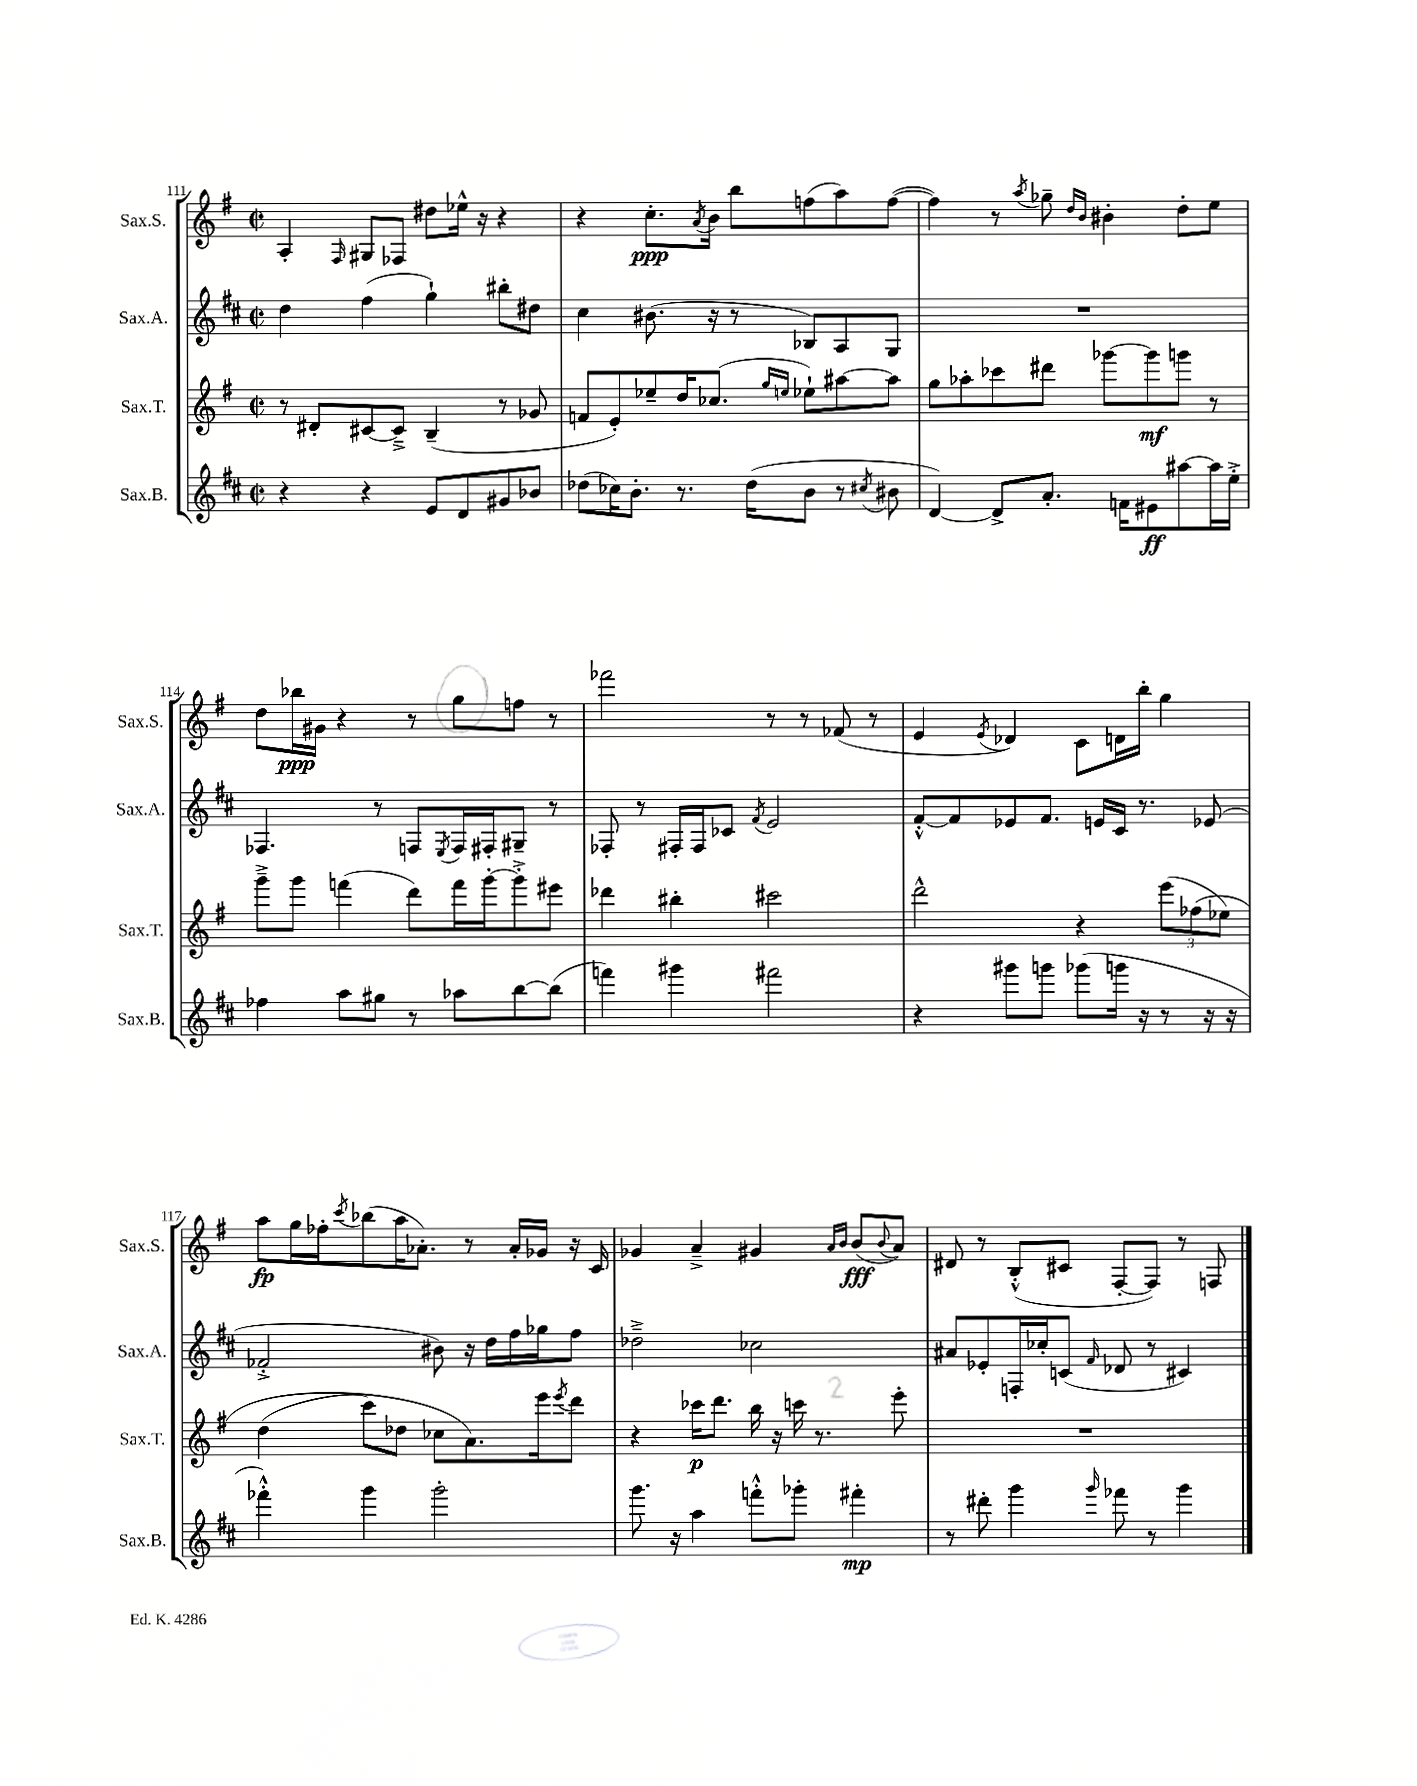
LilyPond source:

<<
\new StaffGroup <<
\new Staff = "s0" \with { instrumentName = "Sax.S." shortInstrumentName = "Sax.S." } {
    \clef treble \key g \major \defaultTimeSignature \time 2/2
    a4-. \grace { fis16 } gis8 fes8 dis''8 ees''16-^ r16 r4 |
    r4 c''8.-.\ppp \acciaccatura { a'8 } b'16 b''8 f''8( a''8) f''8~( |
    f''4) r8 \acciaccatura { a''8 } ges''8-- \grace { d''16 b'16 } bis'4-. d''8-. e''8 |
    d''8 bes''16\ppp gis'16 r4 r8 g''8 f''8 r8 |
    fes'''2 r8 r8 fes'8( r8 |
    e'4 \acciaccatura { e'8 } des'4) c'8 d'16 b''16-. g''4 |
    a''8\fp g''16 fes''16-. \acciaccatura { c'''8 } bes''8( a''16 aes'8.-.) r8 aes'16-. ges'16 r16 c'16 |
    ges'4 a'4---> gis'4 \grace { a'16 b'16 } b'8\fff( \appoggiatura { b'8 } a'8) |
    dis'8 r8 b8-.-^( cis'8 fis8~-. fis8) r8 f8 \bar "|." |
}
\new Staff = "s1" \with { instrumentName = "Sax.A." shortInstrumentName = "Sax.A." } {
    \clef treble \key d \major \defaultTimeSignature \time 2/2
    d''4 fis''4( g''4-!) bis''8-. dis''8 |
    cis''4 bis'8.( r16 r8 bes8) a8 g8 |
    R1 |
    fes4. r8 f8 \acciaccatura { e8 } f16 fis16-. gis8-- r8 |
    fes8-. r8 fis16-. fis16 ces'8 \acciaccatura { fis'8 } e'2 |
    fis'8~-.-^ fis'8 ees'8 fis'8. e'16 cis'16 r8. ees'8( |
    fes'2-.-> bis'8) r16 d''16 fis''16 ges''16 fis''8 |
    des''2---> ces''2 |
    ais'8 ees'8-. f16-. ces''16-. c'8( \grace { fis'16 } des'8 r8 cis'4) \bar "|." |
}
\new Staff = "s2" \with { instrumentName = "Sax.T." shortInstrumentName = "Sax.T." } {
    \clef treble \key g \major \defaultTimeSignature \time 2/2
    r8 dis'8-. cis'8~ cis'8---> b4--( r8 ges'8 |
    f'8 e'8-.) ees''8-- d''16 ces''8.( \grace { g''16 e''16 } ees''8-!) ais''8~ ais''8 |
    g''8 aes''8-. ces'''8 dis'''8 ges'''8~ ges'''8\mf g'''8 r8 |
    g'''8---> g'''8 f'''4( d'''8) f'''16 g'''16~-. g'''8-.-> eis'''8 |
    des'''4 bis''4-. cis'''2 |
    d'''2-^ r4 \tuplet 3/2 { e'''8( fes''8\( ees''8) } |
    d''4( c'''8) des''8 ces''8 a'8.\) e'''16 \acciaccatura { e'''8 } d'''8 |
    r4 ces'''16\p d'''8. b''16 r16 c'''16 r8. e'''8-. |
    R1 \bar "|." |
}
\new Staff = "s3" \with { instrumentName = "Sax.B." shortInstrumentName = "Sax.B." } {
    \clef treble \key d \major \defaultTimeSignature \time 2/2
    r4 r4 e'8 d'8 gis'8 bes'8 |
    des''8( ces''16) b'8.-. r8. des''16( b'8 r8 \acciaccatura { cis''8 } bis'8 |
    d'4~) d'8-> a'8.-. f'16 eis'8\ff ais''8~ ais''16 e''16-.-> |
    fes''4 a''8 gis''8 r8 aes''8 b''8~ b''8( |
    f'''4) gis'''4 fis'''2 |
    r4 gis'''8 g'''8 ges'''8( g'''16 r16 r8 r16 r16 |
    fes'''4-.-^) g'''4 g'''2-. |
    g'''8. r16 a''4 f'''8-.-^ ges'''8-. fis'''4-.\mp |
    r8 dis'''8-. g'''4 \grace { g'''16 } fes'''8 r8 g'''4 \bar "|." |
}
>>
>>
\layout { \context { \Score currentBarNumber = #111 } }
